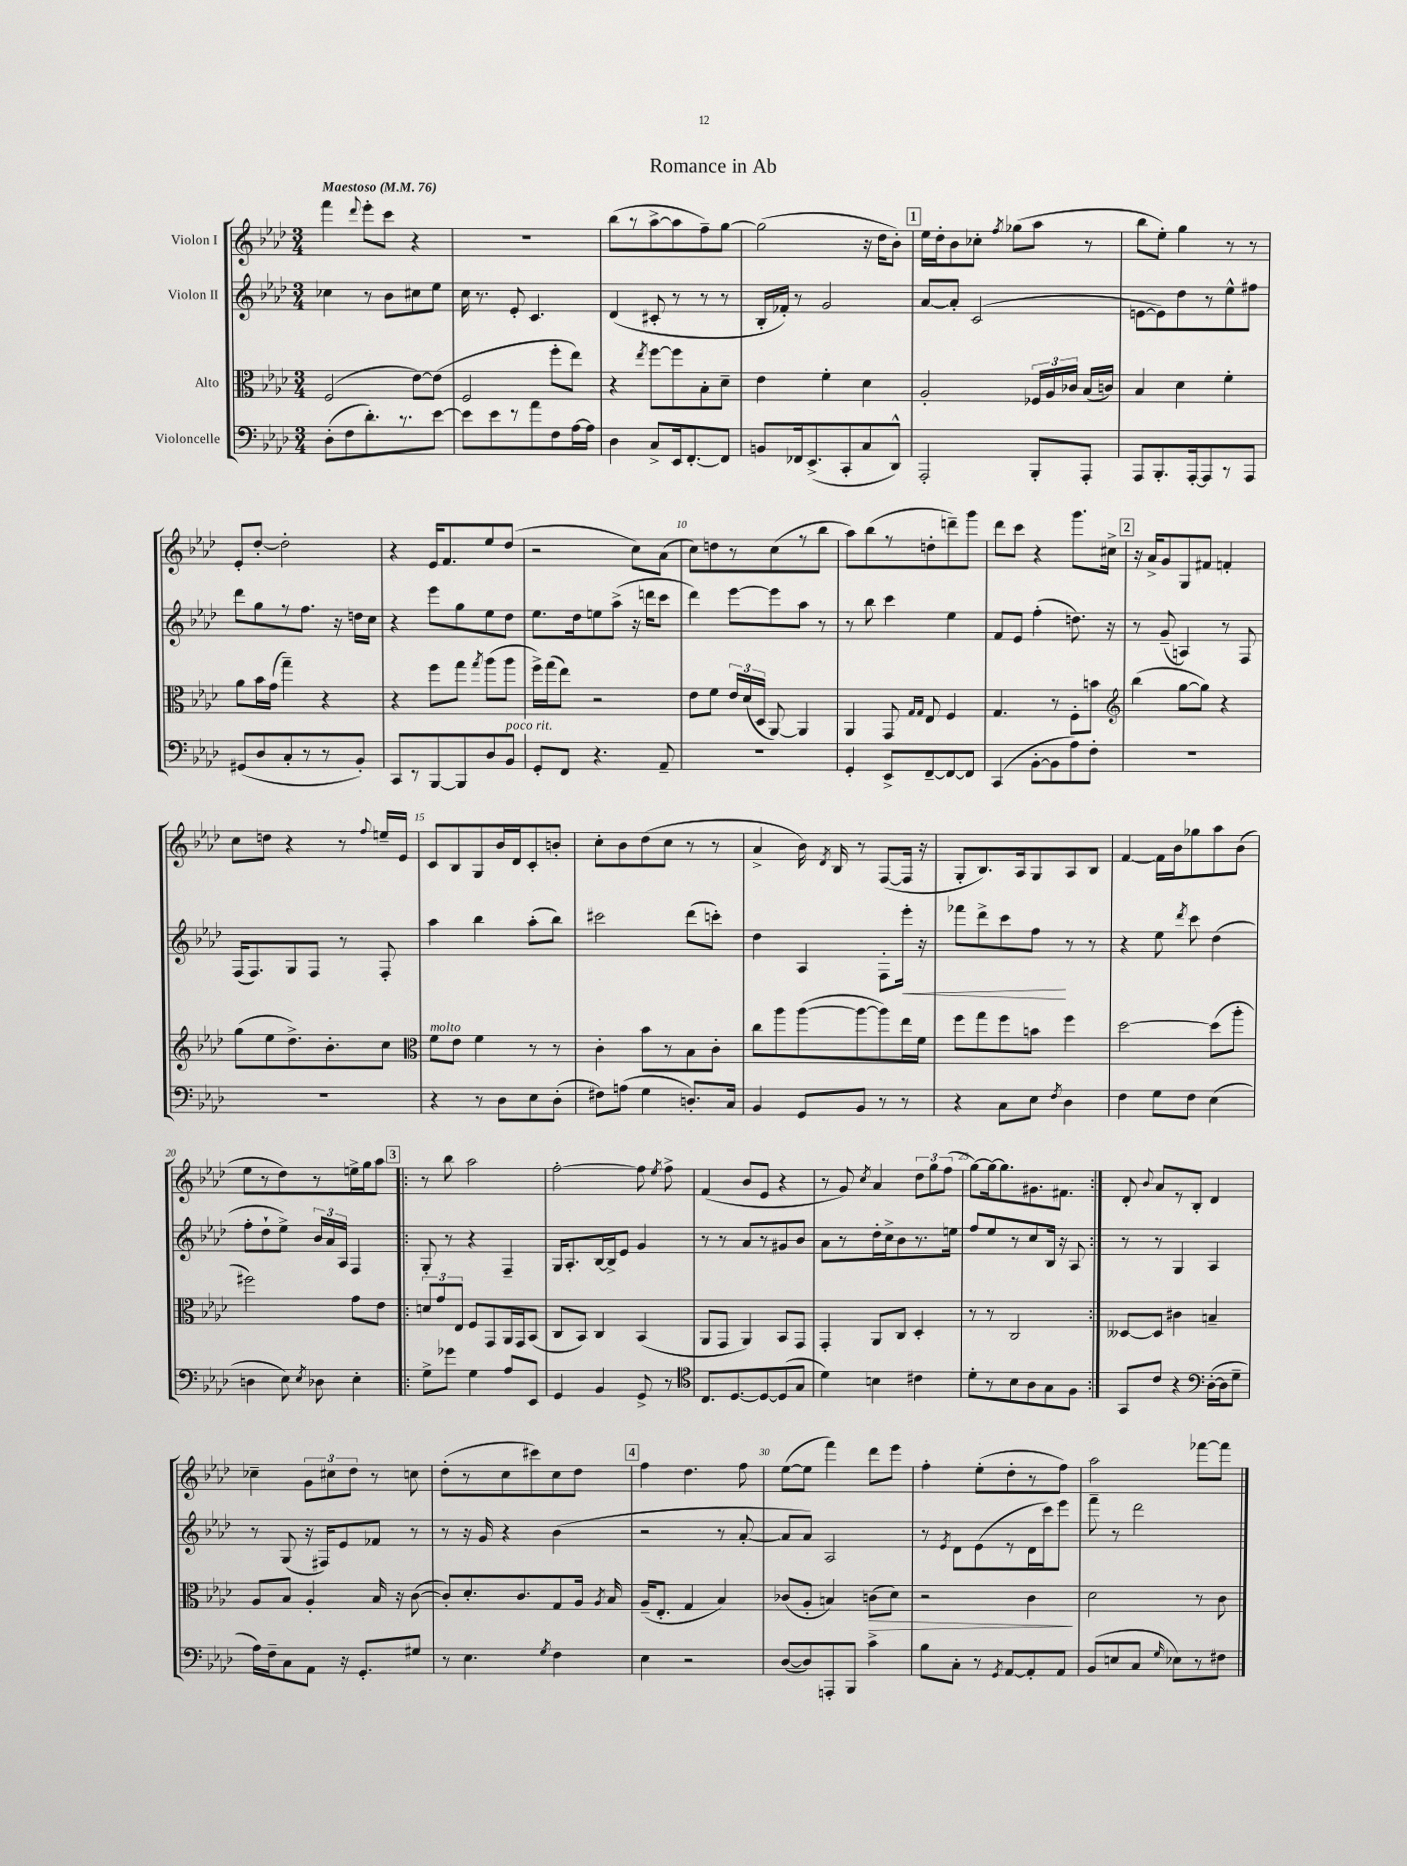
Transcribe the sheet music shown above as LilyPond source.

\header { title = "Romance in Ab" }
<<
\new StaffGroup <<
\new Staff = "s0" \with { instrumentName = "Violon I" } {
    \clef treble \key aes \major \numericTimeSignature \time 3/4 \tempo "Maestoso" 4 = 76
    \autoBeamOff f'''4 \appoggiatura { des'''8 } ees'''8[-. c'''8] r4 |
    R2. |
    bes''8[( r8 aes''8~-> aes''8 f''8--) g''8]~ |
    g''2( r16 des''16[ bes'8]-.) |
    \mark \markup { \box "1" } ees''16[ des''16-. bes'8 ces''8]-. \acciaccatura { f''8 } ges''8[( aes''8] r8 |
    bes''8[ ees''8]-.) g''4 r8 r8 |
    ees'8[-. des''8]~-. des''2-. |
    r4 ees'16[ f'8. ees''8 des''8]( |
    r2 c''8[) aes'8]( |
    c''8[) d''8 r8 c''8( r8 bes''8] |
    aes''8[) bes''8( r8 d''8-. d'''8--) g'''8] |
    des'''8[ c'''8] r4 g'''8.[ cis''16]-> |
    \mark \markup { \box "2" } r16 aes'16[-> g'8 g8 fis'8] f'4-. |
    c''8[ d''8] r4 r8 \appoggiatura { f''8 } e''16[-- ees'16] |
    c'8[ bes8 g8 bes'16 des'16 c'8-. b'8]-. |
    c''8[-. bes'8 des''8( c''8] r8 r8 |
    aes'4-> bes'16) \acciaccatura { des'8 } bes16 r8 f8[~( f16] r16 |
    g8[-. bes8.) aes16 g8 aes8 bes8] |
    f'4~ f'16[ bes'16 ges''8 aes''8 bes'8]( |
    ees''8[ r8 des''8) r8 e''16-> g''16 aes''8] |
    \repeat volta 2 { \mark \markup { \box "3" } r8 bes''8 aes''2 |
    f''2~-. f''8 \acciaccatura { ees''8 } f''8-> |
    f'4( bes'8[ ees'8] r4 |
    r8 g'8) \acciaccatura { c''8 } aes'4 \tuplet 3/2 { des''8[ g''8 f''8]( } |
    g''8[~) g''16~ g''8. gis'8. fis'8.] | }
    des'8-. \appoggiatura { bes'8 } aes'8[ r8 bes8]-. des'4 |
    ces''4-- \tuplet 3/2 { g'8[ cis''8 des''8] } r8 c''8 |
    des''8[-.( r8 c''8 cis'''8) c''8 des''8] |
    \mark \markup { \box "4" } f''4 des''4. f''8 |
    ees''8[~( ees''8] f'''4) des'''8[ ees'''8] |
    f''4-. ees''8[-.( des''8-. r8 f''8]) |
    aes''2 fes'''8[~ fes'''8] \bar "|." |
}
\new Staff = "s1" \with { instrumentName = "Violon II" } {
    \clef treble \key aes \major \numericTimeSignature \time 3/4
    \autoBeamOff ces''4 r8 bes'8[ cis''8 ees''8] |
    c''16 r8. ees'8-. c'4. |
    des'4( cis'8-. r8 r8 r8 |
    bes16[-. fes'16]-.) r8 g'2 |
    \mark \markup { \box "1" } aes'8[~ aes'8]-. c'2( |
    e'8[~ e'8) des''8 r8 ees''8-^ fis''8] |
    des'''8[ g''8 r8 f''8.] r16 d''16[ c''16] |
    r4 ees'''8[ g''8 ees''8 des''8] |
    ees''8.[ des''16 e''8 aes''8]->( r16 d'''16[ c'''8] |
    des'''4) ees'''8[~ ees'''8 aes''8] r8 |
    r8 bes''8 c'''4 ees''4 |
    f'8[ ees'8] f''4-.( d''8.) r16 |
    \mark \markup { \box "2" } r8 g'8--( a4) r8 f8 |
    f16[( f8.) g8 f8] r8 f8-. |
    aes''4 bes''4 aes''8[-.( bes''8]) |
    cis'''2 des'''8[( c'''8]-.) |
    des''4 aes4 f8[-. ees'''16]-.\< r16 |
    fes'''8[ des'''8-> c'''8 f''8]\! r8 r8 |
    r4 ees''8 \acciaccatura { des'''8 } c'''8 des''4( |
    f''8[-. des''8-! ees''8]->) \tuplet 3/2 { bes'16[ aes'16 aes16] } f4 |
    \repeat volta 2 { \mark \markup { \box "3" } g8-. r8 r4 f4-- |
    g16[ aes8.-. bes16~ bes16-> ees'8] g'4 |
    r8 r8 aes'8[ r8 gis'8 bes'8] |
    aes'8[ r8 des''16-. c''16-> bes'8 r8. e''16] |
    f''8[ ees''8 r8 c''8 bes16] r16 aes8 | }
    r8 r8 g4 aes4 |
    r8 g8( r16 fis16[) ees'8 fes'8] r8 |
    r8 r16 g'16 r4 bes'4( |
    \mark \markup { \box "4" } r2 r8 aes'8~-. |
    aes'8[ aes'8]) aes2 |
    r8 \acciaccatura { ees'8 } des'8[ ees'8( r8 des'16 c'''16) ees'''8] |
    f'''8-- r8 des'''2 \bar "|." |
}
\new Staff = "s2" \with { instrumentName = "Alto" } {
    \clef alto \key aes \major \numericTimeSignature \time 3/4
    \autoBeamOff f2( ees'8[~) ees'8]( |
    f2 f''8[-. ees''8]) |
    r4 \acciaccatura { ees''8 } f''8[~ f''8 bes8-. des'8]-- |
    ees'4 f'4-. des'4 |
    \mark \markup { \box "1" } aes2-. \tuplet 3/2 { fes16[ aes16 ces'16] } bes16[( c'16]) |
    bes4 des'4 f'4-. |
    aes'8[ bes'16 g'16]( g''4--) r4 |
    r4 f''8[ g''8] \acciaccatura { g''8 } aes''8[( aes''8] |
    f''16[->) g''16( ees''8]) r2 |
    ees'8[ f'8] \tuplet 3/2 { ees'16[ des'16( des16] } aes,8~) aes,4 |
    aes,4 g,8 \grace { g16[ g16] } ees8 f4 |
    g4. r8 f8[-. b'8] |
    \mark \markup { \box "2" } \clef treble bes''4( g''8[~ g''8]) r4 |
    g''8[( ees''8 des''8.->) bes'8.-. c''8] |
    \clef alto f'8[^\markup { \italic "molto" } ees'8] f'4 r8 r8 |
    c'4-. bes'8[ r8 bes8 c'8]-. |
    c''8[ aes''8 aes''8~( aes''8~ aes''8) ees''16 f'16] |
    f''8[ g''8 f''8 b'8] f''4 |
    des''2~ des''8[( aes''8]-. |
    fis''2) g'8[ ees'8] |
    \repeat volta 2 { \mark \markup { \box "3" } \tuplet 3/2 { d'8[ g'8 ees8] } f8[ g,8 aes,16 g,16 bes,8]( |
    c8[ bes,8]) c4 bes,4( |
    aes,8[ g,8] aes,4) bes,8[ g,8] |
    g,4-. aes,8[ c8] des4-. |
    r8 r8 c2 | }
    deses8[~ deses8] cis'4 b4-- |
    aes8[ bes8] aes4-. bes16 r16 c'8~( |
    c'8[-.) des'8.-. c'8. g8 aes16] \acciaccatura { aes8 } bes16 |
    \mark \markup { \box "4" } aes16[--( ees8.]-. g4 bes4) |
    ces'8[( aes8]-. b4) c'8[\>( des'8]) |
    r2 c'4\! |
    des'2 r8 c'8 \bar "|." |
}
\new Staff = "s3" \with { instrumentName = "Violoncelle" } {
    \clef bass \key aes \major \numericTimeSignature \time 3/4
    \autoBeamOff des8[-.( f8 des'8.-.) r8. ees'8]~ |
    ees'8[ ees'8 r8 aes'8 f8 aes16~ aes16] |
    des4 c8[-> ees,16 f,8.~-. f,8] |
    b,8[ fes,16 ees,8.->( c,8-. c8 des,8]-^) |
    \mark \markup { \box "1" } aes,,2-. bes,,8[-. aes,,8]-. |
    aes,,8[ bes,,8.-. aes,,16~-. aes,,8 r8 aes,,8] |
    gis,8[( des8 c8-. r8 r8 bes,8]-.) |
    c,8[ r8 bes,,8~ bes,,8 des8 bes,8]^\markup { \italic "poco rit." } |
    g,8[-. f,8] r4. aes,8-- |
    R2. |
    g,4-. ees,8[-> f,8~-- f,8~ f,8] |
    c,4( bes,8[~-. bes,8 aes8) f8]-. |
    \mark \markup { \box "2" } R2. |
    r2. |
    r4 r8 des8[ ees8 des8]-.( |
    fis8[) a8]( g4 d8.[-.) c16] |
    bes,4 g,8[ bes,8] r8 r8 |
    r4 c8[ ees8] \acciaccatura { f8 } des4 |
    f4 g8[ f8] ees4( |
    d4 ees8) \acciaccatura { ees8 } des8 ees4-. |
    \repeat volta 2 { \mark \markup { \box "3" } g8[-> ges'8] g4 aes8[ ees,8] |
    g,4 bes,4 g,8-> r8 |
    \clef tenor c8.[ des8.~ des8~ des8( g8] |
    des'4) b4 cis'4 |
    des'8[-. r8 bes8 aes8 g8 f8] | }
    g,8[ c'8] r4 \clef bass des16[~-.( des16 g8]-- |
    aes16[) f16-- c8 aes,8] r16 g,8.[-. gis8] |
    r8 ees4. \acciaccatura { g8 } f4 |
    \mark \markup { \box "4" } ees4 r2 |
    des8[~( des8) a,,8-. bes,,8] c'4-> |
    bes8[ c8]-. r8 \acciaccatura { g,8 } aes,8[~ aes,8-. aes,8] |
    bes,8[( e8 c8] \grace { g16 } ees8[) r8 fis8] \bar "|." |
}
>>
>>
\layout { \context { \Score \override BarNumber.break-visibility = ##(#f #t #t) barNumberVisibility = #(every-nth-bar-number-visible 5) } }
